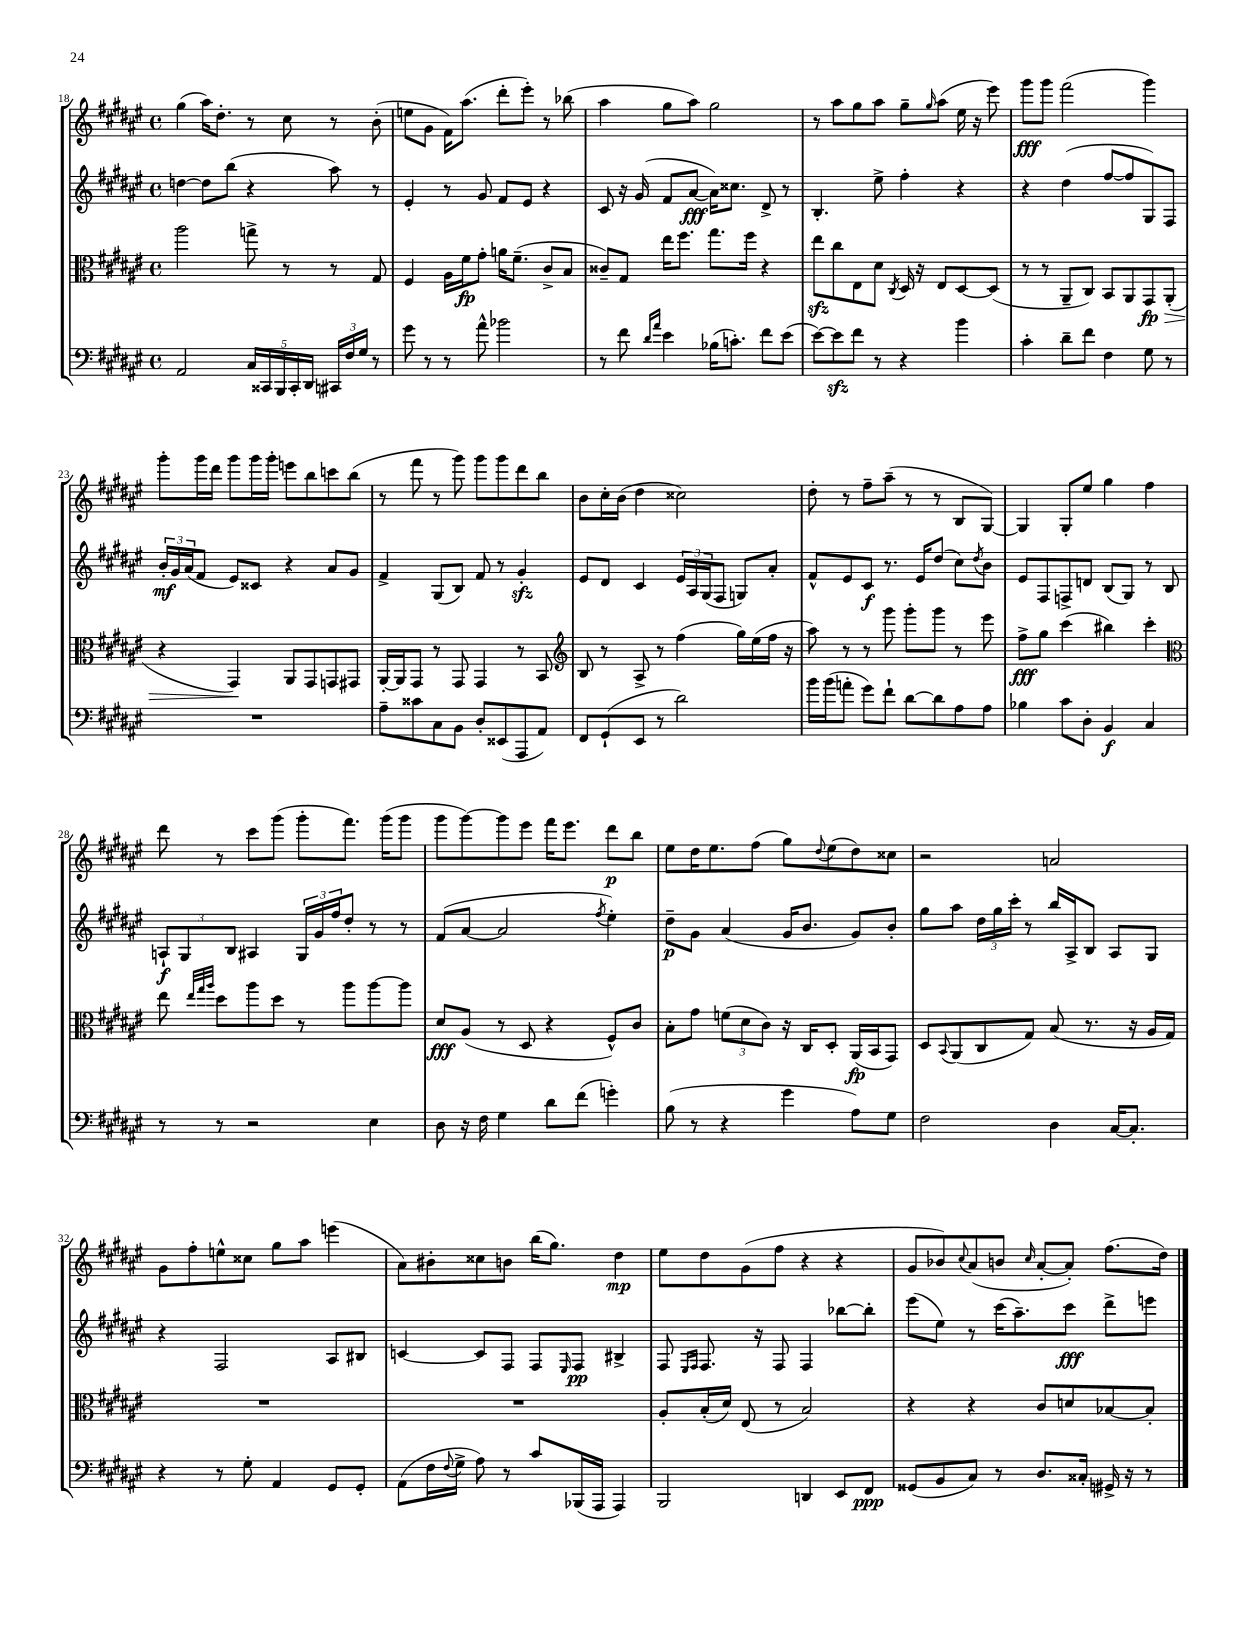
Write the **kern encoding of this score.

**kern	**kern	**kern	**kern
*staff4	*staff3	*staff2	*staff1
*clefF4	*clefC3	*clefG2	*clefG2
*k[f#c#g#d#a#e#]	*k[f#c#g#d#a#e#]	*k[f#c#g#d#a#e#]	*k[f#c#g#d#a#e#]
*M4/4	*M4/4	*M4/4	*M4/4
*met(c)	*met(c)	*met(c)	*met(c)
2AA#	2aa#	[4dd	(4gg#
.	.	8dd]	16aa#)
.	.	.	8.dd#'
.	.	(8bb	.
20C#	8gg^	4r	8r
20CC##	.	.	.
20BBB	.	.	.
.	8r	.	8cc#
20CC##'	.	.	.
20DD#	.	.	.
24CC#	8r	8aa#)	8r
24F#	.	.	.
24G#	.	.	.
8r	8G#	8r	(8b'
=	=	=	=
8g#	4F#	4e#'	8ee
8r	.	.	8g#
8r	16A#	8r	16f#)
.	16f#	.	(8.aa#
8a#^^	8g#'	8g#	.
2b-	16a	8f#	8ddd#'
.	(8.f#~	.	.
.	.	8e#	8eee#')
.	8c#^	4r	8r
.	8B	.	(8bb-
=	=	=	=
8r	8c##~)	8c#	4aa#
8f#	8G#	16r	.
.	.	(16g#	.
16qqd#	.	.	.
16qqa#	.	.	.
4e#	16ee#	8f#	8gg#
.	8.ff#	.	.
.	.	[8a#	8aa#)
(16B-	8.gg#	16a#])	2gg#
8.c')	.	8.cc##	.
.	16ff#	.	.
8f#	4r	8d#^	.
(8e#	.	8r	.
=	=	=	=
[8e#)	8ee#	4.B'	8r
8e#]	8cc#	.	8aa#
8f#	8E#	.	8gg#
8r	8d#	8ee#^	8aa#
.	8qC#	.	.
4r	16D#	4ff#'	8gg#~
.	16r	.	.
.	.	.	16qqgg#
.	8E#	.	(8aa#
4b	[8D#	4r	16ee#
.	.	.	16r
.	(8D#]	.	8eee#)
=	=	=	=
4c#'	8r	4r	8ggg#
.	8r	.	8ggg#
8d#~	8AA#~	(4dd#	(2fff#
8f#	8C#)	.	.
4F#	8BB	[8ff#	.
.	8AA#	8ff#]	.
8G#	8GG#	8G#)	4ggg#)
8r	(8AA#'	8F#	.
=	=	=	=
1r	4r	24b'	8ggg#'
.	.	24g#	.
.	.	(24a#	.
.	.	8f#	16ggg#
.	.	.	16ddd#
.	4GG#)	8e#)	8ggg#
.	.	8c##	16ggg#
.	.	.	16ggg#'
.	8AA#	4r	8eee
.	8GG#	.	8bb
.	8GG	8a#	8ccc
.	8GG#	8g#	(8bb
=	=	=	=
8A#~	[16AA#'	4f#^	8r
.	16AA#]	.	.
8c##	8GG#	.	8fff#
8C#	8r	(8G#	8r
8BB	8GG#	8B)	8ggg#)
8D#'	4GG#	8f#	8ggg#
(8EE##	.	8r	8ggg#
8AAA#	8r	4g#'	8ddd#
8AA#)	8BB	.	8bb
=	=	=	=
*	*clefG2	*	*
8FF#	8B	8e#	8b
(8GG#`	8r	8d#	16cc#'
.	.	.	(16b
8EE#	8A#^	4c#	4dd#
8r	8r	.	.
2d#)	(4ff#	24e#	2cc##)
.	.	24A#	.
.	.	(24G#	.
.	.	8F#	.
.	16gg#)	8G)	.
.	(16ee#	.	.
.	16ff#	8a#'	.
.	16r	.	.
=	=	=	=
16b	8aa#)	8f#^^	8dd#'
(16b	.	.	.
8a'	8r	8e#	8r
8g#)	8r	8c#	8ff#~
8f#`	8ggg#	8.r	(8aa#~
[8d#	8ggg#'	.	8r
.	.	16e#	.
8d#]	8ggg#	(8dd#	8r
8A#	8r	8cc#)	8B
.	.	8qdd#	.
8A#	8eee#	8b	[8G#)
=	=	=	=
4B-	8ff#^	8e#	4G#]
.	8gg#	8F#	.
8c#	(4ccc#	8F^	8G#'
8D#'	.	8d	8ee#
4BB	4bb#)	(8B	4gg#
.	.	8G#)	.
4C#	4ccc#'	8r	4ff#
.	.	8B	.
=	=	=	=
*	*clefC3	*	*
8r	8ee#	12A`	8ddd#
.	.	12G#	.
.	32qqee#	.	.
.	32qqgg#	.	.
.	32qqaa#	.	.
8r	8dd#	.	8r
.	.	12B	.
2r	8aa#	4A#	8ccc#
.	8dd#	.	(8ggg#
.	8r	24G#	8ggg#'
.	.	24g#	.
.	.	24ff#	.
.	8aa#	8dd#'	8.fff#)
4E#	[8aa#	8r	.
.	.	.	(16ggg#
.	8aa#]	8r	8ggg#
=	=	=	=
8D#	8d#	(8f#	8ggg#
16r	(8A#	[8a#	[8ggg#)
16F#	.	.	.
4G#	8r	2a#]	8ggg#]
.	8D#	.	8eee#
8d#	4r	.	16fff#
.	.	.	8.eee#
(8f#	.	.	.
.	.	8qff#	.
4g')	8F#^^)	4ee#')	8ddd#
.	8c#	.	8bb
=	=	=	=
(8B	8B'	8dd#~	8ee#
8r	8g#	8g#	16dd#
.	.	.	8.ee#
4r	(12f	(4a#	.
.	12d#	.	.
.	.	.	(8ff#
.	12c#)	.	.
4g#	16r	16g#	8gg#)
.	16C#	8.b	.
.	.	.	8qqdd#
.	8D#'	.	(8ee#
8A#)	(16AA#	8g#)	8dd#)
.	16BB	.	.
8G#	8GG#)	8b'	8cc##
=	=	=	=
2F#	8D#	8gg#	2r
.	8qqBB	.	.
.	(8AA#	8aa#	.
.	8C#	24dd#	.
.	.	24gg#	.
.	.	24ccc#'	.
.	8G#)	8r	.
4D#	(8B	16bb	2a
.	.	16A#^	.
.	8.r	8B	.
[16C#	.	8A#	.
8.C#']	16r	.	.
.	16A#	8G#	.
.	16G#)	.	.
=	=	=	=
4r	1r	4r	8g#
.	.	.	8ff#'
8r	.	2F#	8ee^^
8G#'	.	.	8cc##
4AA#	.	.	8gg#
.	.	.	8aa#
8GG#	.	8A#	(4eee
8GG#'	.	8B#	.
=	=	=	=
(8AA#	1r	[4c	8a#)
16F#	.	.	8b#'
8qqF#	.	.	.
16G#^	.	.	.
8A#)	.	8c]	8cc##
8r	.	8F#	8b
8c#	.	8F#	(16bb
.	.	.	8.gg#)
.	.	16qqE#	.
(16BBB-	.	8F#	.
16AAA#	.	.	.
4AAA#)	.	4B#^	4dd#
=	=	=	=
2BBB	8A#'	8F#	8ee#
.	.	16qqE#	.
.	.	16qqF#	.
.	(16B'	8.F#	8dd#
.	16d#)	.	.
.	(8E#	.	(8g#
.	.	16r	.
.	8r	8F#	8ff#
4DD	2B)	4F#	4r
8EE#	.	[8bb-	4r
8FF#	.	8bb-']	.
=	=	=	=
(8GG##	4r	(8eee#	8g#
8BB	.	8ee#)	8b-)
.	.	.	8qqcc#
8C#)	4r	8r	(8a#
8r	.	(16ccc#	8b
.	.	8.aa#~)	.
.	.	.	16qqcc#
8.D#	8c#	.	[8a#'
.	8d	8ccc#	8a#'])
16C##'	.	.	.
16GG#^	[8B-	8ddd#^	(8.ff#
16r	.	.	.
8r	8B-']	8eee	.
.	.	.	16dd#)
==	==	==	==
*-	*-	*-	*-
